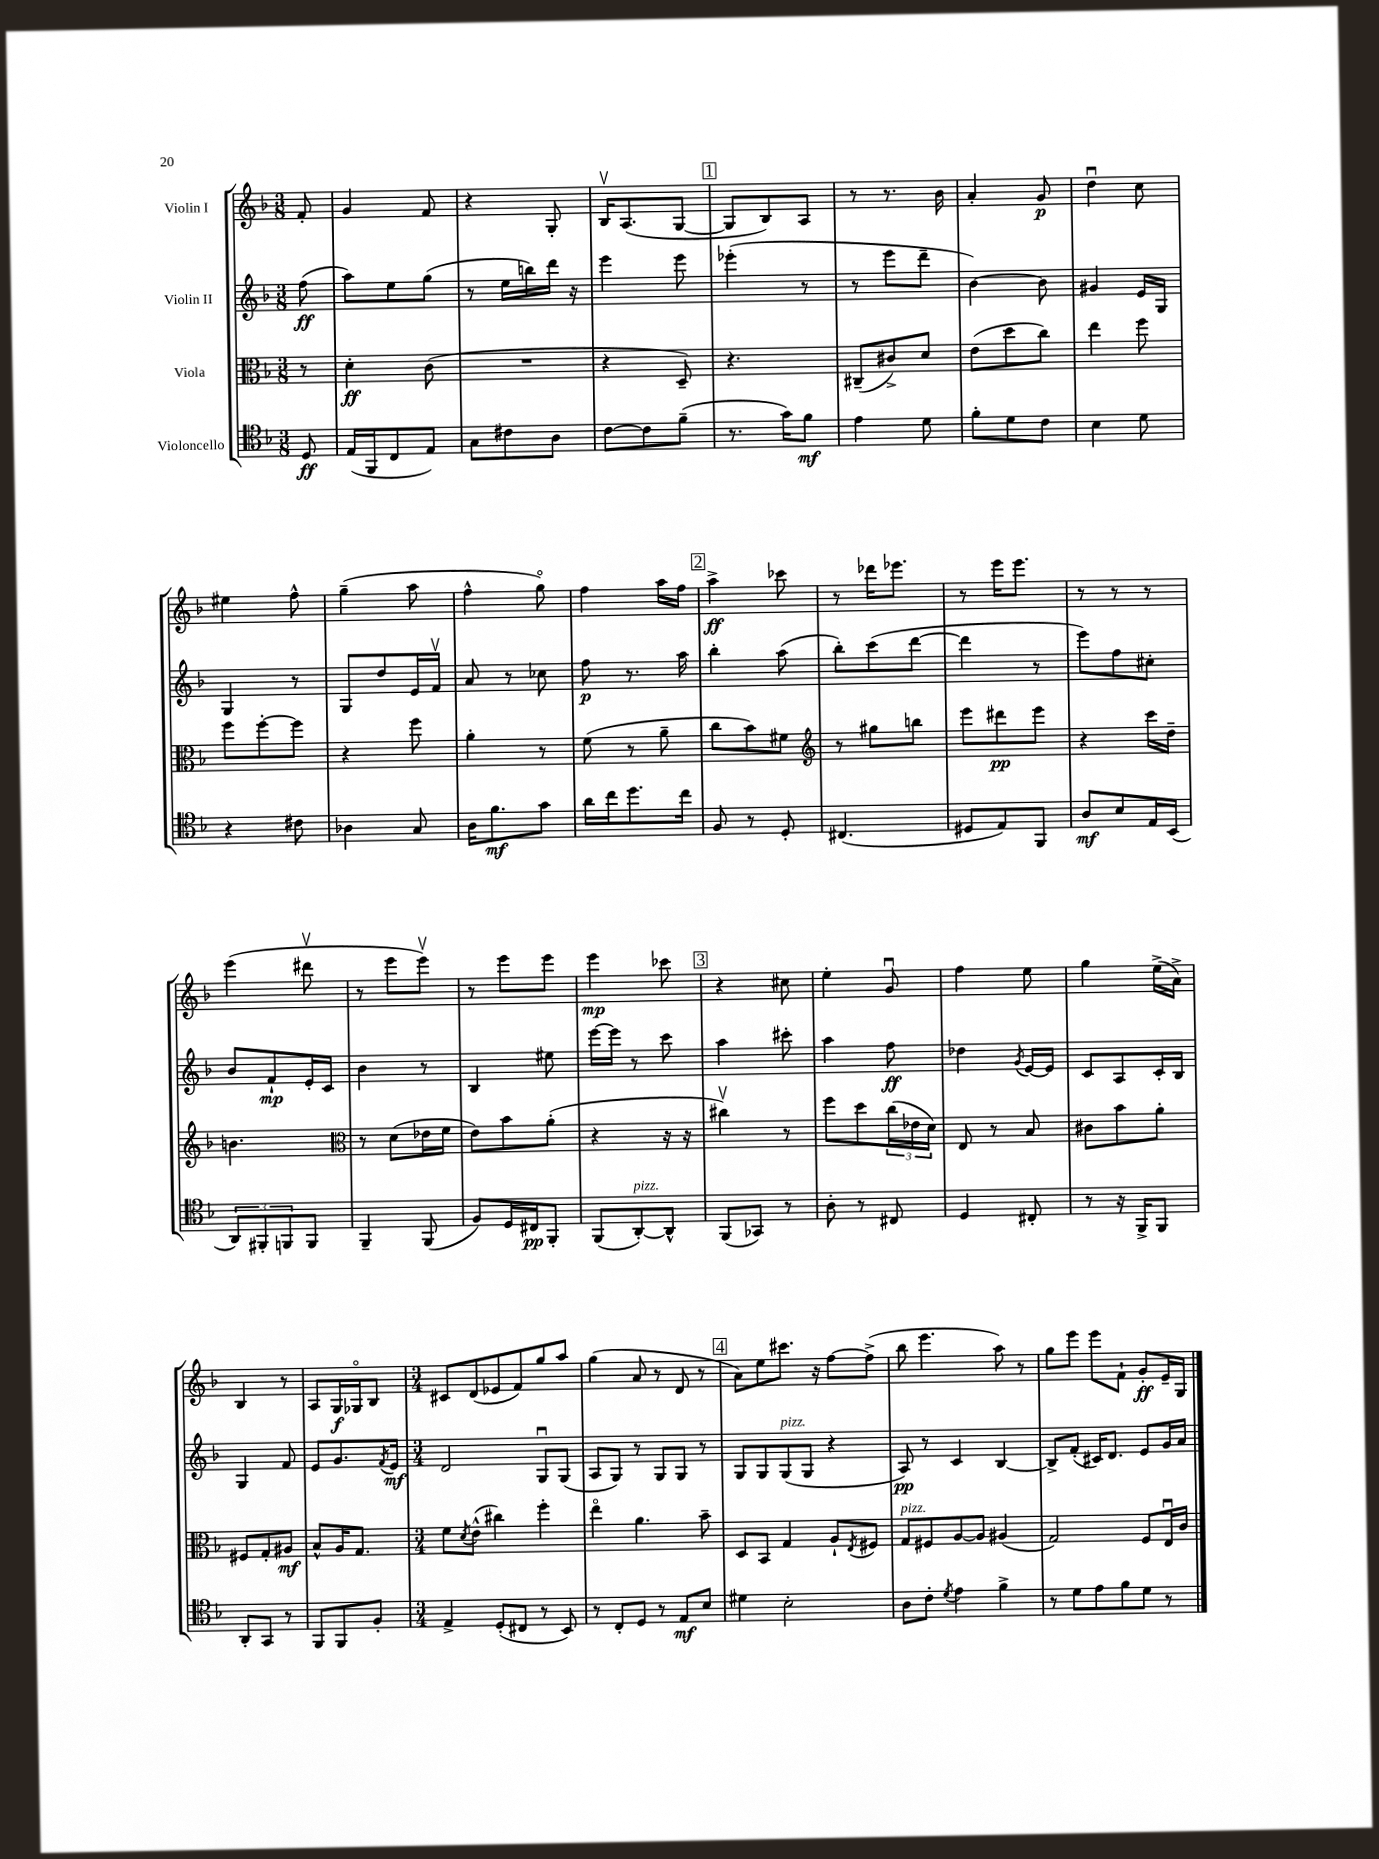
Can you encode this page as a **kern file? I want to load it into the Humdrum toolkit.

**kern	**dynam	**kern	**dynam	**kern	**dynam	**kern	**dynam
*part4	*part4	*part3	*part3	*part2	*part2	*part1	*part1
*staff4	*staff4	*staff3	*staff3	*staff2	*staff2	*staff1	*staff1
*I"Violoncello	*	*I"Viola	*	*I"Violin II	*	*I"Violin I	*
*clefC4	*	*clefC3	*	*clefG2	*	*clefG2	*
*k[b-]	*	*k[b-]	*	*k[b-]	*	*k[b-]	*
*M3/8	*	*M3/8	*	*M3/8	*	*M3/8	*
=	=	=	=	=	=	=	=
8D/	ff	8r	.	(8ff\	ff	8f'/	.
=1	=1	=1	=1	=1	=1	=1	=1
(16E/LL	.	4d'\	ff	8aa\L)	.	4g/	.
16FF/J	.	.	.	.	.	.	.
8C/	.	.	.	8ee\	.	.	.
8E/J)	.	(8c\	.	(8gg\J	.	8f/	.
=2	=2	=2	=2	=2	=2	=2	=2
8G\L	.	4.r	.	8r	.	4r	.
8c#X\	.	.	.	16ee\LL	.	.	.
.	.	.	.	16bbn\)	.	.	.
8A\J	.	.	.	16ddd\JJ	.	8G'/	.
.	.	.	.	16r	.	.	.
=3	=3	=3	=3	=3	=3	=3	=3
[8c\L	.	4r	.	4eee\	.	16B-v/KL	.
.	.	.	.	.	.	(8.A/	.
8c\]	.	.	.	.	.	.	.
(8f~\J	.	8D~/)	.	8eee\	.	[8G/J	.
!!LO:REH:place=s1:t=1
=4	=4	=4	=4	=4	=4	=4	=4
8.r	.	4.r	.	(4eee-X'\	.	8G/L]	.
.	.	.	.	.	.	8B-/)	.
16g\KL)	.	.	.	.	.	.	.
8f\J	mf	.	.	8r	.	8A/J	.
=5	=5	=5	=5	=5	=5	=5	=5
4e\	.	(8C#X~/L	.	8r	.	8r	.
.	.	8c#X^/)	.	8eee\L	.	8.r	.
8d\	.	8d/J	.	8ddd~\J	.	.	.
.	.	.	.	.	.	16b-\	.
=6	=6	=6	=6	=6	=6	=6	=6
8f'\L	.	(8e\L	.	[4b-\)	.	4a'/	.
8d\	.	8dd\	.	.	.	.	.
8c\J	.	8cc\J)	.	8b-\]	.	8g/	p
=7	=7	=7	=7	=7	=7	=7	=7
4B-\	.	4ee\	.	4g#X/	.	4ddu\	.
8d\	.	8ff\	.	16e/LL	.	8cc\	.
.	.	.	.	16G/JJ	.	.	.
!!LO:LB:g=z
=8	=8	=8	=8	=8	=8	=8	=8
4r	.	8ff\L	.	4G/	.	4ee#X\	.
.	.	[8ff'\	.	.	.	.	.
8c#X\	.	8ff\J]	.	8r	.	8ff^^\	.
=9	=9	=9	=9	=9	=9	=9	=9
4A-X\	.	4r	.	8G/L	.	(4gg~\	.
.	.	.	.	8dd/	.	.	.
8G/	.	8ff\	.	16e/L	.	8aa\	.
.	.	.	.	16fv/JJ	.	.	.
=10	=10	=10	=10	=10	=10	=10	=10
16A\KL	.	4a'\	.	8a/	.	4ff^^\	.
8.f\	mf	.	.	.	.	.	.
.	.	.	.	8r	.	.	.
8g\J	.	8r	.	8cc-X\	.	8gg\)	.
=11	=11	=11	=11	=11	=11	=11	=11
16a\LL	.	(8f\	.	8ff\	p	4ff\	.
16cc\J	.	.	.	.	.	.	.
8.dd\	.	8r	.	8.r	.	.	.
.	.	8a~\	.	.	.	16aa\LL	.
16cc\Jk	.	.	.	16aa\	.	16ff\JJ	.
!!LO:REH:place=s1:t=2
=12	=12	=12	=12	=12	=12	=12	=12
8F/	.	8cc\L	.	4bb-'\	.	4aa^\	ff
8r	.	8b-\)	.	.	.	.	.
8D'/	.	8f#X\J	.	(8aa\	.	8ccc-X\	.
=13	=13	=13	=13	=13	=13	=13	=13
*	*	*clefG2	*	*	*	*	*
(4.C#X/	.	8r	.	8bb-'\L)	.	8r	.
.	.	8gg#X\L	.	(8ccc\	.	16ddd-X\KL	.
.	.	.	.	.	.	8.eee-X\J	.
.	.	8bbn\J	.	[8ddd\J	.	.	.
=14	=14	=14	=14	=14	=14	=14	=14
8D#X/L	.	8eee\L	.	4ddd\]	.	8r	.
8E/)	.	8ddd#X\	pp	.	.	16eee\KL	.
.	.	.	.	.	.	8.eee\J	.
8FF/J	.	8eee\J	.	8r	.	.	.
=15	=15	=15	=15	=15	=15	=15	=15
8A/L	mf	4r	.	8eee\L)	.	8r	.
8B-/	.	.	.	8ff\	.	8r	.
16E/L	.	16ccc\LL	.	8cc#X'\J	.	8r	.
(16BB-/JJ	.	16dd~\JJ	.	.	.	.	.
!!LO:LB:g=z
=16	=16	=16	=16	=16	=16	=16	=16
12AA/L)	.	4.bn\	.	8b-/L	.	(4eee\	.
12FF#X'/	.	.	.	.	.	.	.
.	.	.	.	8f`/	mp	.	.
12FFn/	.	.	.	.	.	.	.
8FF/J	.	.	.	16e'/L	.	8ddd#Xv\	.
.	.	.	.	16c/JJ	.	.	.
=17	=17	=17	=17	=17	=17	=17	=17
*	*	*clefC3	*	*	*	*	*
4FF~/	.	8r	.	4b-\	.	8r	.
.	.	(8d\L	.	.	.	8eee\L	.
(8FF/	.	16e-X\L	.	8r	.	8eeev\J)	.
.	.	16f\JJ	.	.	.	.	.
=18	=18	=18	=18	=18	=18	=18	=18
8F/L)	.	8e\L)	.	4B-/	.	8r	.
16D/L	.	8b-\	.	.	.	8eee\L	.
16C#X/J	pp	.	.	.	.	.	.
8FF'/J	.	(8a'\J	.	8ee#X\	.	8eee\J	.
=19	=19	=19	=19	=19	=19	=19	=19
(8FF/L	.	4r	.	[16eee\LL	.	4eee\	mp
.	.	.	.	16eee\JJ]	.	.	.
!LO:TX:a:i:t=pizz.	!	!	!	!	!	!	!
[8AA'/)	.	.	.	8r	.	.	.
8AA^^/J]	.	16r	.	8ccc\	.	8ccc-X\	.
.	.	16r	.	.	.	.	.
!!LO:REH:place=s1:t=3
=20	=20	=20	=20	=20	=20	=20	=20
(8FF/L	.	4cc#Xv\)	.	4aa\	.	4r	.
8GG-X/J)	.	.	.	.	.	.	.
8r	.	8r	.	8ccc#X'\	.	8cc#X\	.
=21	=21	=21	=21	=21	=21	=21	=21
8A'\	.	8ff\L	.	4aa\	.	4ee'\	.
8r	.	8dd\	.	.	.	.	.
8C#X/	.	(24cc\L	.	8ff\	ff	8gu/	.
.	.	24e-X\	.	.	.	.	.
.	.	24d\JJ)	.	.	.	.	.
=22	=22	=22	=22	=22	=22	=22	=22
4D/	.	8E/	.	4dd-X\	.	4ff\	.
.	.	8r	.	.	.	.	.
.	.	.	.	8qg/	.	.	.
8C#X'/	.	8B-/	.	[16e/LL	.	8ee\	.
.	.	.	.	16e/JJ]	.	.	.
=23	=23	=23	=23	=23	=23	=23	=23
8r	.	8c#X\L	.	8c/L	.	4gg\	.
16r	.	8b-\	.	8A/	.	.	.
16FF^/KL	.	.	.	.	.	.	.
8FF/J	.	8a'\J	.	16c'/L	.	(16ee^\LL	.
.	.	.	.	16B-/JJ	.	16a^\JJ)	.
!!LO:LB:g=z
=24	=24	=24	=24	=24	=24	=24	=24
8AA'/L	.	8F#X/L	.	4G/	.	4B-/	.
8GG/J	.	8G'/	.	.	.	.	.
8r	.	8A#X/J	mf	8f/	.	8r	.
=25	=25	=25	=25	=25	=25	=25	=25
8FF/L	.	8B-^^/L	.	8e/L	.	8A/L	.
8FF/	.	16A/K	.	8.g/	.	16G/L	f
.	.	8.G/J	.	.	.	16G-X/J	.
8F'/J	.	.	.	.	.	8B-/J	.
.	.	.	.	8qf/	.	.	.
.	.	.	.	16e/Jk	mf	.	.
=26	=26	=26	=26	=26	=26	=26	=26
*M3/4	*	*M3/4	*	*M3/4	*	*M3/4	*
4E^/	.	8f\L	.	2d/	.	8c#X/L	.
.	.	8qd/	.	.	.	.	.
.	.	(8e^^\J	.	.	.	(8d/	.
(8D'/L	.	4cc#X\)	.	.	.	8e-X/	.
8C#X/J	.	.	.	.	.	8f/)	.
8r	.	4ff'\	.	8Gu/L	.	8gg/	.
8BB-/)	.	.	.	(8G/J	.	8aa/J	.
=27	=27	=27	=27	=27	=27	=27	=27
8r	.	4ee\	.	8A/L	.	(4gg\	.
8C'/L	.	.	.	8G/J)	.	.	.
8D/J	.	4.a\	.	8r	.	8a/	.
8r	.	.	.	8G/L	.	8r	.
8E/L	mf	.	.	8G/J	.	8d/	.
8B-/J	.	8b-~\	.	8r	.	8r	.
!!LO:REH:place=s1:t=4
=28	=28	=28	=28	=28	=28	=28	=28
4d#X\	.	8D/L	.	8G/L	.	8a\L)	.
.	.	8BB-/J	.	8G/	.	8ee\	.
!	!	!	!	!LO:TX:a:i:t=pizz.	!	!	!
2B-'\	.	4G/	.	(8G/	.	8.ccc#X\J	.
.	.	.	.	8G/J	.	.	.
.	.	.	.	.	.	16r	.
.	.	8A`/L	.	4r	.	[8ff\L	.
.	.	8qE/	.	.	.	.	.
.	.	8F#X/J	.	.	.	(8ff^\J]	.
=29	=29	=29	=29	=29	=29	=29	=29
!	!	!LO:TX:a:i:t=pizz.	!	!	!	!	!
8A\L	.	8G/L	.	8A/)	pp	8bb-\	.
8c'\J	.	8F#X/	.	8r	.	4.eee\	.
8qd/	.	.	.	.	.	.	.
4e\	.	[8A/	.	4c/	.	.	.
.	.	8A/J]	.	.	.	.	.
4f^\	.	(4A#X/	.	[4B-/	.	8aa\)	.
.	.	.	.	.	.	8r	.
=30	=30	=30	=30	=30	=30	=30	=30
8r	.	2G/)	.	8B-^/L]	.	8gg\L	.
8d\L	.	.	.	(8f'/J	.	8eee\J	.
8e\	.	.	.	16c#X/KL)	.	8eee\L	.
.	.	.	.	8.d/J	.	.	.
8f\	.	.	.	.	.	8f`\J	.
8d\J	.	8F/L	.	8e/L	.	8g'/L	ff
8r	.	16Eu/L	.	16g/L	.	16e~/L	.
.	.	16c/JJ	.	16a/JJ	.	16G/JJ	.
==	==	==	==	==	==	==	==
*-	*-	*-	*-	*-	*-	*-	*-
